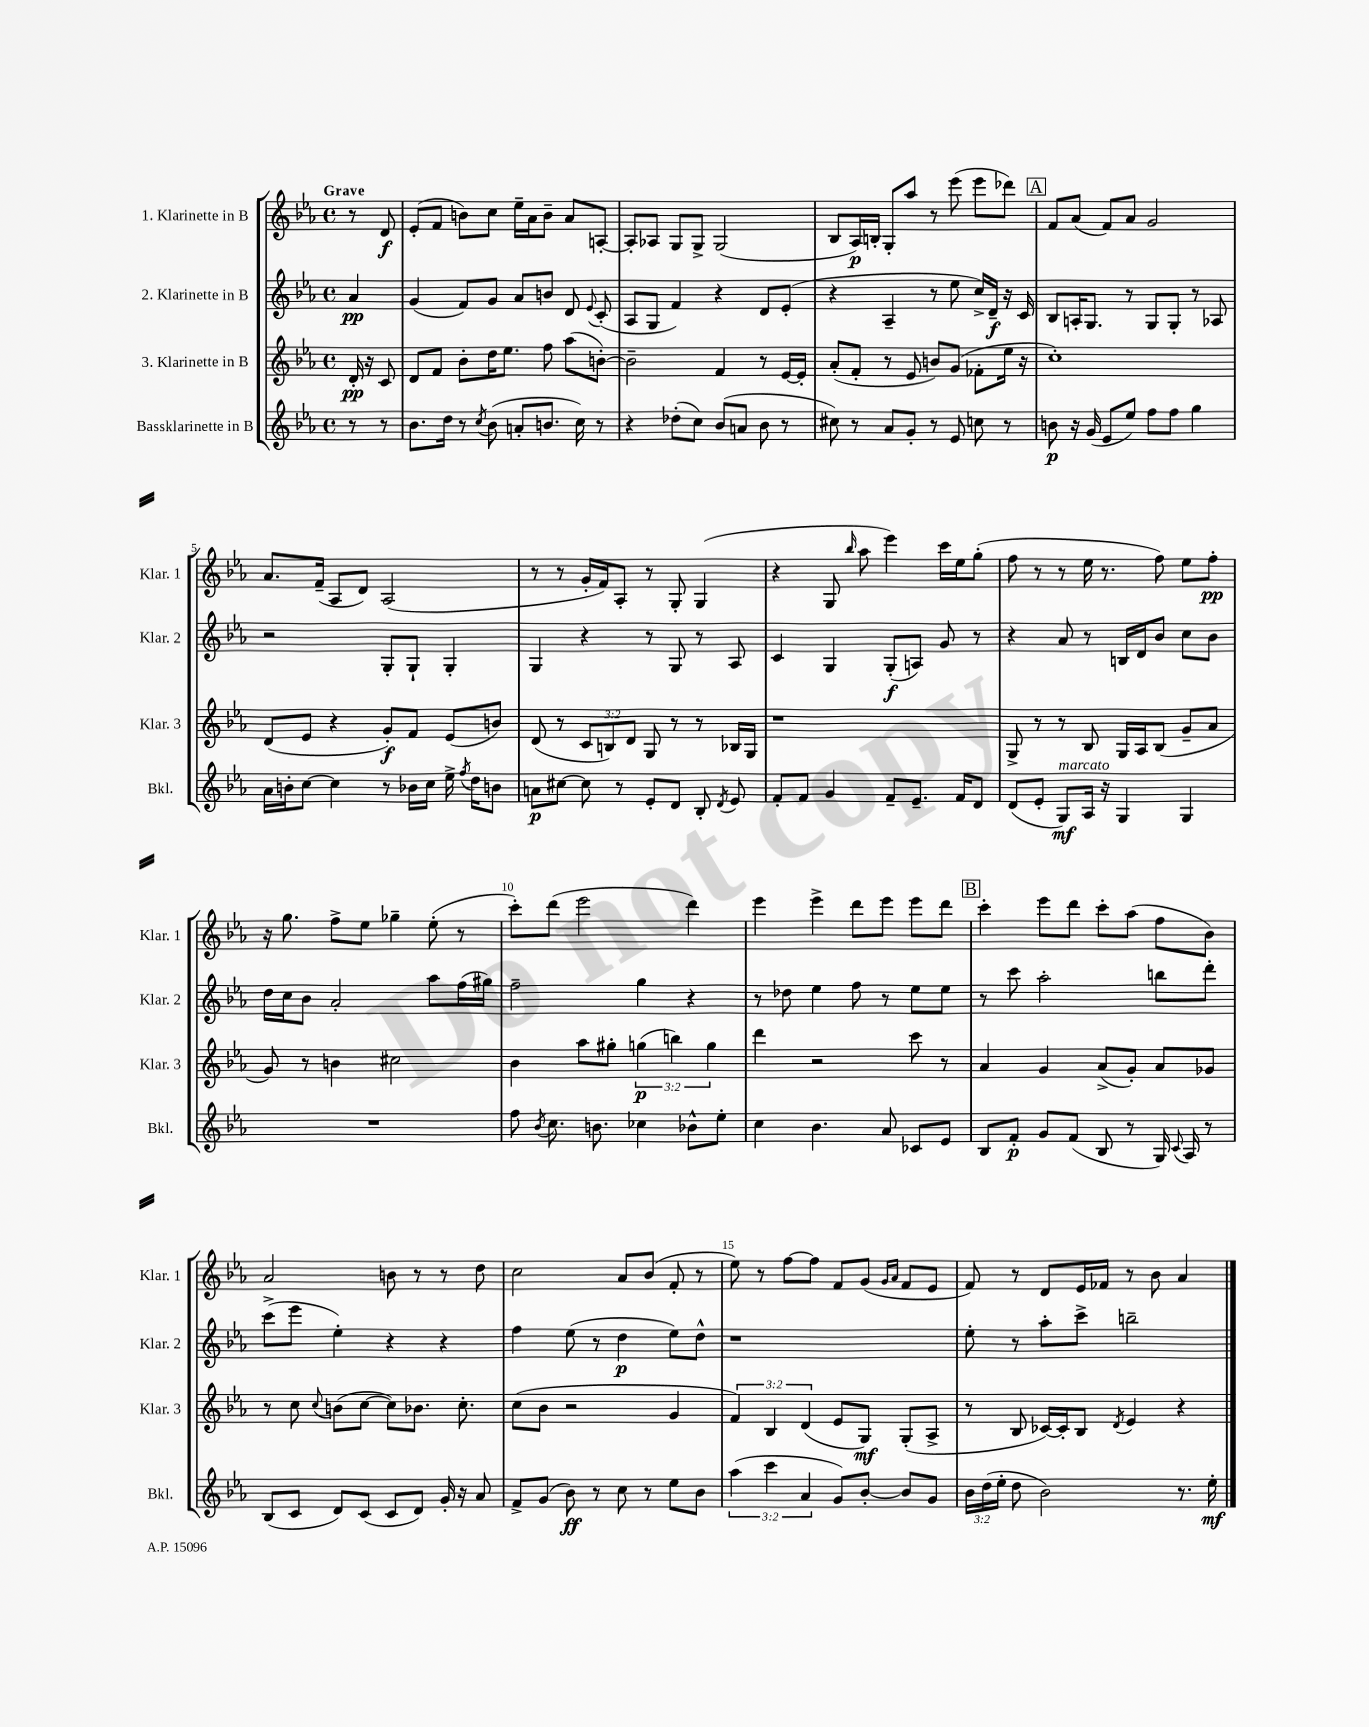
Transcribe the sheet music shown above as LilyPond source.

<<
\new StaffGroup <<
\new Staff = "s0" \with { instrumentName = "1. Klarinette in B" shortInstrumentName = "Klar. 1" } {
    \clef treble \key ees \major \defaultTimeSignature \time 4/4 \partial 4 \tempo "Grave"
    \autoBeamOff r8 d'8\f |
    ees'8[-.( f'8] b'8[) c''8] ees''16[-- aes'16 b'8]-- aes'8[ a8]~-. |
    a8[-. aes8] g8[ g8]-> g2( |
    bes8[ aes16\p) b16]-. g8[-. aes''8] r8 ees'''8( ees'''8[ des'''8]) |
    \mark \markup { \box "A" } f'8[ aes'8]( f'8[) aes'8] g'2 |
    aes'8.[ f'16]--( aes8[ d'8]) aes2( |
    r8 r8 g'16[-. f'16) aes8]-. r8 g8-. g4( |
    r4 g8 \grace { bes''16 } aes''8 ees'''4) c'''16[ ees''16 g''8]-.( |
    f''8 r8 r8 ees''16 r8. f''8) ees''8[ f''8]-.\pp |
    r16 g''8. f''8[-> ees''8] ges''4-- ees''8-.( r8 |
    c'''8[-.) d'''8]( ees'''2 d'''4) |
    ees'''4 ees'''4-> d'''8[ ees'''8] ees'''8[ d'''8] |
    \mark \markup { \box "B" } c'''4-. ees'''8[ d'''8] c'''8[-. aes''8]( f''8[ bes'8]) |
    aes'2 b'8 r8 r8 d''8 |
    c''2 aes'8[ bes'8]( f'8-. r8 |
    ees''8) r8 f''8[~ f''8] f'8[ g'8]( \grace { g'16[ aes'16] } f'8[ ees'8] |
    f'8) r8 d'8[ ees'16 fes'16] r8 bes'8 aes'4 \bar "|." |
}
\new Staff = "s1" \with { instrumentName = "2. Klarinette in B" shortInstrumentName = "Klar. 2" } {
    \clef treble \key ees \major \defaultTimeSignature \time 4/4 \partial 4
    \autoBeamOff aes'4\pp |
    g'4( f'8[) g'8] aes'8[ b'8] d'8 \appoggiatura { ees'8 } c'8-.( |
    aes8[ g8] f'4) r4 d'8[ ees'8]-.( |
    r4 aes4-- r8 ees''8 c''16[->) d'16]--\f r16 c'16 |
    \mark \markup { \box "A" } bes8[ a16-. g8.] r8 g8[ g8]-. r8 aes8 |
    r2 g8[-. g8]-! g4-. |
    g4 r4 r8 g8 r8 aes8 |
    c'4 g4 g8[-.\f( a8]) g'8 r8 |
    r4 aes'8 r8 b16[ d'16 bes'8] c''8[ bes'8] |
    d''16[ c''16 bes'8] aes'2-. aes''8[ f''16( gis''16]) |
    f''2-- g''4 r4 |
    r8 des''8 ees''4 f''8 r8 ees''8[ ees''8] |
    \mark \markup { \box "B" } r8 c'''8 aes''2-. b''8[ d'''8]-. |
    c'''8[->( ees'''8] ees''4-.) r4 r4 |
    f''4 ees''8( r8 d''4\p ees''8[) d''8]-^ |
    r1 |
    ees''8-. r8 aes''8[-. c'''8]-> b''2-- \bar "|." |
}
\new Staff = "s2" \with { instrumentName = "3. Klarinette in B" shortInstrumentName = "Klar. 3" } {
    \clef treble \key ees \major \defaultTimeSignature \time 4/4 \override Staff.TupletNumber.text = #tuplet-number::calc-fraction-text \partial 4
    \autoBeamOff d'16-.\pp r16 c'8 |
    d'8[ f'8] bes'8[-. d''16 ees''8.] f''8 aes''8[( b'8]~-.) |
    b'2-- f'4 r8 ees'16[~ ees'16]-. |
    aes'8[-.( f'8]-. r8 ees'8 b'8[) g'8]( fes'8[-. ees''16] r16 |
    \mark \markup { \box "A" } c''1-.) |
    d'8[( ees'8] r4 g'8[-.\f) f'8] ees'8[( b'8]) |
    d'8( r8 \tuplet 3/2 { c'8[ b8) d'8] } g8 r8 r8 bes16[ g16] |
    r1 |
    g8-> r8 r8 bes8 g16[ aes16 bes8]( g'8[-- aes'8] |
    g'8) r8 b'4 cis''2 |
    bes'4 aes''8[ gis''8]-. \tuplet 3/2 { g''4\p( b''4) g''4 } |
    d'''4 r2 c'''8 r8 |
    \mark \markup { \box "B" } aes'4 g'4 aes'8[->( g'8]-.) aes'8[ ges'8] |
    r8 c''8 \appoggiatura { c''8 } b'8[( c''8]~ c''8[) bes'8.] c''8.-. |
    c''8[( bes'8] r2 g'4 |
    \tuplet 3/2 { f'4) bes4 d'4( } ees'8[ g8]\mf) g8[-.( aes8]-> |
    r8 bes8 ces'16[~) ces'16-. bes8] \acciaccatura { d'8 } ees'4 r4 \bar "|." |
}
\new Staff = "s3" \with { instrumentName = "Bassklarinette in B" shortInstrumentName = "Bkl." } {
    \clef treble \key ees \major \defaultTimeSignature \time 4/4 \override Staff.TupletNumber.text = #tuplet-number::calc-fraction-text \partial 4
    \autoBeamOff r8 r8 |
    bes'8.[ d''16] r8 \acciaccatura { c''8 } bes'8( a'8[-. b'8.] c''16) r8 |
    r4 des''8[-.( c''8]) bes'8[( a'8] bes'8 r8 |
    cis''8) r8 aes'8[ g'8]-. r8 ees'8 c''8 r8 |
    \mark \markup { \box "A" } b'8\p r16 g'16( ees'8[ ees''8]) f''8[ f''8] g''4 |
    aes'16[ b'16-. c''8]~ c''4 r8 bes'16[ c''16] ees''16-> \acciaccatura { f''8 } d''16[ b'8] |
    a'8[\p cis''8]~ cis''8 r8 ees'8[-. d'8] bes8-. \acciaccatura { d'8 } ees'8 |
    f'8[-. f'8] g'4 f'8[-- ees'8.]-- f'16[ d'8] |
    d'8[( ees'8]-. g8[\mf^\markup { \italic "marcato" }) aes16] r16 g4 g4 |
    R1 |
    f''8 \acciaccatura { bes'8 } c''8. b'8. ces''4 bes'8[-^ ees''8]-. |
    c''4 bes'4. aes'8 ces'8[ ees'8] |
    \mark \markup { \box "B" } bes8[ f'8]-.\p g'8[ f'8]( bes8 r8 g16) \appoggiatura { c'8 } aes16 r8 |
    bes8[( c'8] d'8[) c'8]( c'8[ d'8]) g'16-. r16 aes'8 |
    f'8[-> g'8]( bes'8\ff) r8 c''8 r8 ees''8[ bes'8] |
    \tuplet 3/2 { aes''4( c'''4 aes'4 } g'8[) bes'8]~-. bes'8[ g'8] |
    \tuplet 3/2 { bes'16[ d''16( ees''16]-. } d''8 bes'2) r8. ees''16-.\mf \bar "|." |
}
>>
>>
\layout { \context { \Score \override BarNumber.break-visibility = ##(#f #t #t) barNumberVisibility = #(every-nth-bar-number-visible 5) } }
